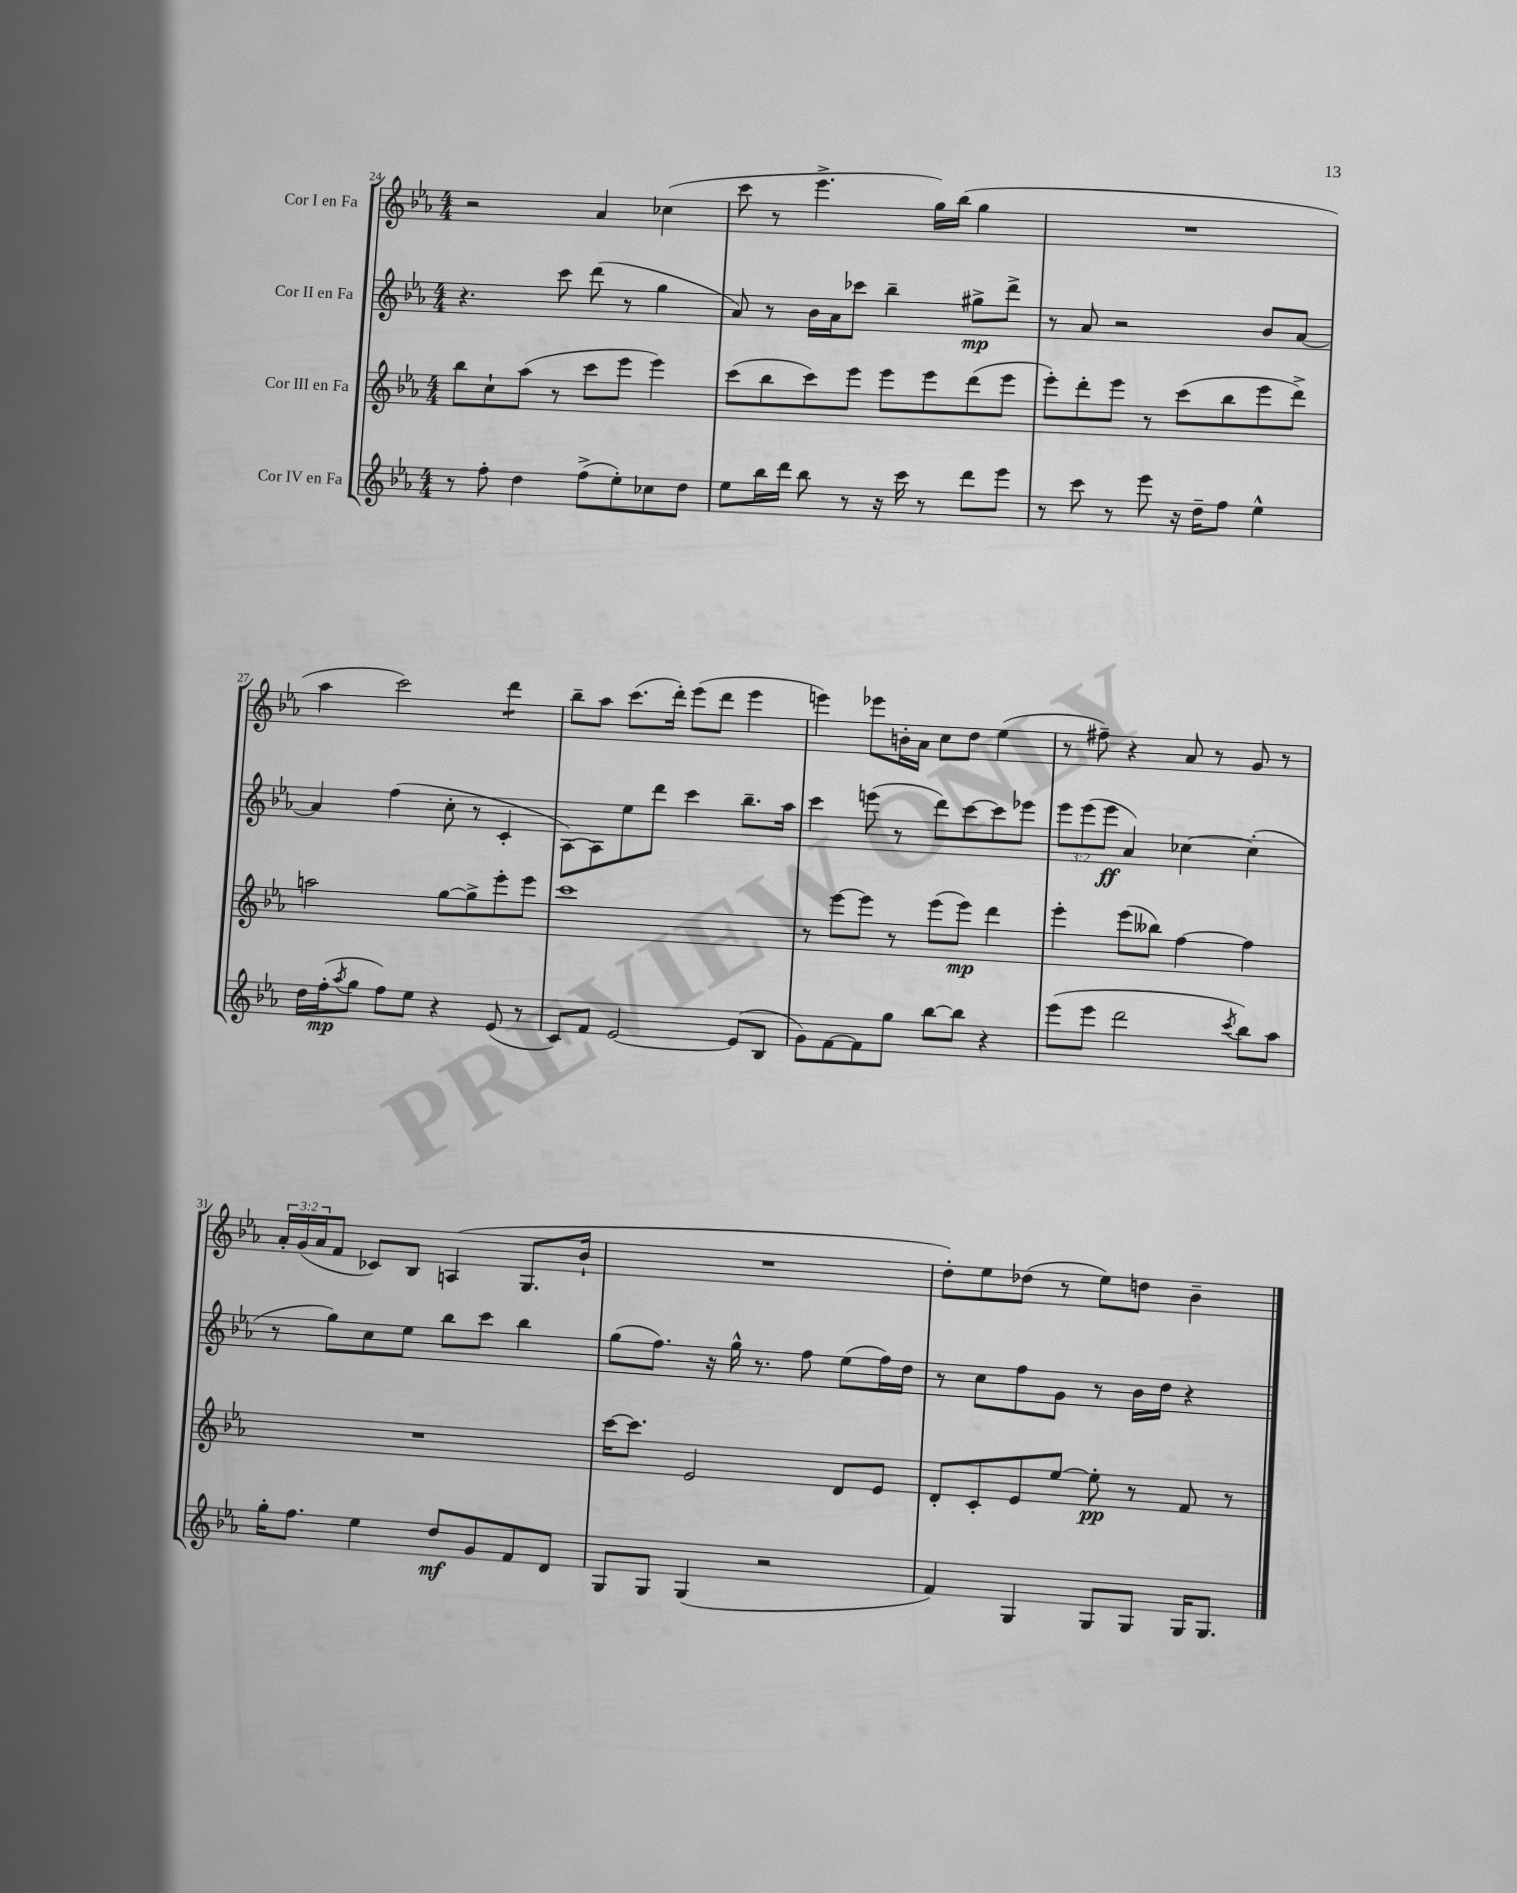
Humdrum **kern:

**kern	**kern	**kern	**kern
*staff4	*staff3	*staff2	*staff1
*clefG2	*clefG2	*clefG2	*clefG2
*k[b-e-a-]	*k[b-e-a-]	*k[b-e-a-]	*k[b-e-a-]
*M4/4	*M4/4	*M4/4	*M4/4
8r	8bb-\L	4.r	2r
8ff'\	8cc`\	.	.
4dd\	(8aa-\J	.	.
.	8r	8ccc\	.
(8ff^\L	8ccc\L	(8ddd\	4a-/
8ee-'\)	8eee-\J	8r	.
8cc-\	4eee-\)	4gg\	(4cc-\
8dd\J	.	.	.
=	=	=	=
8ee-\L	(8ccc\L	8a-/)	8ccc\
16bb-\L	8bb-\	8r	8r
16ddd\JJ	.	.	.
8bb-\	8ccc\)	16b-\LL	4.eee-^\
.	.	16a-\J	.
8r	8eee-\J	8ccc-\J	.
16r	8eee-\L	4bb-~\	.
16ccc\	.	.	.
8r	8eee-\	.	16gg\LL)
.	.	.	(16bb-\JJ
8ddd\L	(8ddd\	8gg#^\L	4gg\
8eee-\J	8eee-\J	8ddd^\J	.
=	=	=	=
8r	8eee-'\L)	8r	1r
8ccc\	8ddd'\	8a-/	.
8r	8eee-\J	2r	.
8eee-\	8r	.	.
16r	(8ccc\L	.	.
16dd~\LK	.	.	.
8ff\J	8bb-\	.	.
4ee-^^\	8eee-\	8b-/L	.
.	8ddd^\J)	[8a-/J	.
=	=	=	=
16dd\LL	2aa\	4a-/]	4aa-\
(16ff'\J	.	.	.
8qaa-/	.	.	.
8gg\J	.	.	.
8ff\L)	.	(4ff\	2ccc\)
8ee-\J	.	.	.
4r	[8gg\L	8cc'\	.
.	8gg^\]	8r	.
(8e-/	8eee-'\	4c'/	4ddd\
8r	8eee-\J	.	.
=	=	=	=
8c/L)	1ccc	[8A-\L)	8bb-~\L
8f/J	.	8A-\]	8aa-\J
[2e-/	.	8ee-\	(8.ccc\L
.	.	8ddd\J	.
.	.	.	16ddd'\Jk)
.	.	4ccc\	(8eee-\L
.	.	.	8ddd\J
(8e-/]L	.	8.bb-~\L	4eee-\
8B-/J	.	.	.
.	.	16aa-\Jk	.
=	=	=	=
8g\L)	8r	4ccc\	4eee\)
[8f\	[8eee-\L	.	.
8f\]	8eee-\]J	(8eee\	8eee-\L
8gg\J	8r	8r	16b'\L
.	.	.	16a-\JJ
[8bb-\L	(8eee-\L	8ddd\L)	8cc\L
8bb-\]J	8eee-\J)	[8ccc\	8dd\J
4r	4ddd\	8ccc\]	(4ee-\
.	.	8eee-\J	.
=	=	=	=
(8eee-\L	4eee-'\	12eee-\L	8r
.	.	(12eee-\	.
8eee-\J	.	.	8ff#~\)
.	.	12eee-\J	.
2ddd\	(8eee-\L	4a-/)	4r
.	8bb--\J)	.	.
.	[4ff\	[4cc-\	8a-/
.	.	.	8r
8qccc/	.	.	.
8bb-\L)	4ff\]	(4cc-'\]	8g/
8aa-\J	.	.	8r
=	=	=	=
16gg'\LK	1r	8r	24a-'/LL
.	.	.	(24g/
8.ff\J	.	.	.
.	.	.	24a-/J
.	.	8gg\L)	8f/J
4ee-\	.	8cc\	8c-/L)
.	.	8ee-\J	8B-/J
8dd/L	.	8bb-\L	(4A/
8g/	.	8ccc\J	.
8f/	.	4bb-\	8.G/L
8d/J	.	.	.
.	.	.	16b-`/Jk
=	=	=	=
8G/L	[16ccc\LK	(8gg\L	1r
.	8.ccc\]J	.	.
8G/J	.	8.ff\J)	.
(4G/	2e-/	.	.
.	.	16r	.
.	.	16gg^^\	.
.	.	8.r	.
2r	.	.	.
.	.	8ff\	.
.	8d/L	(8ee-\L	.
.	8e-/J	16ff\L)	.
.	.	16dd\JJ	.
=	=	=	=
4f/)	8d'/L	8r	8dd'\L)
.	8c'/	8cc\L	8ee-\
4G/	8e-/	8ff\	(8dd-\J
.	[8ee-/J	8g\J	8r
8G/L	8ee-'\]	8r	8ee-\L)
8G/J	8r	16b-\LL	8dd\J
.	.	16dd\JJ	.
16G/LK	8f/	4r	4b-~\
8.G/J	.	.	.
.	8r	.	.
==	==	==	==
*-	*-	*-	*-
